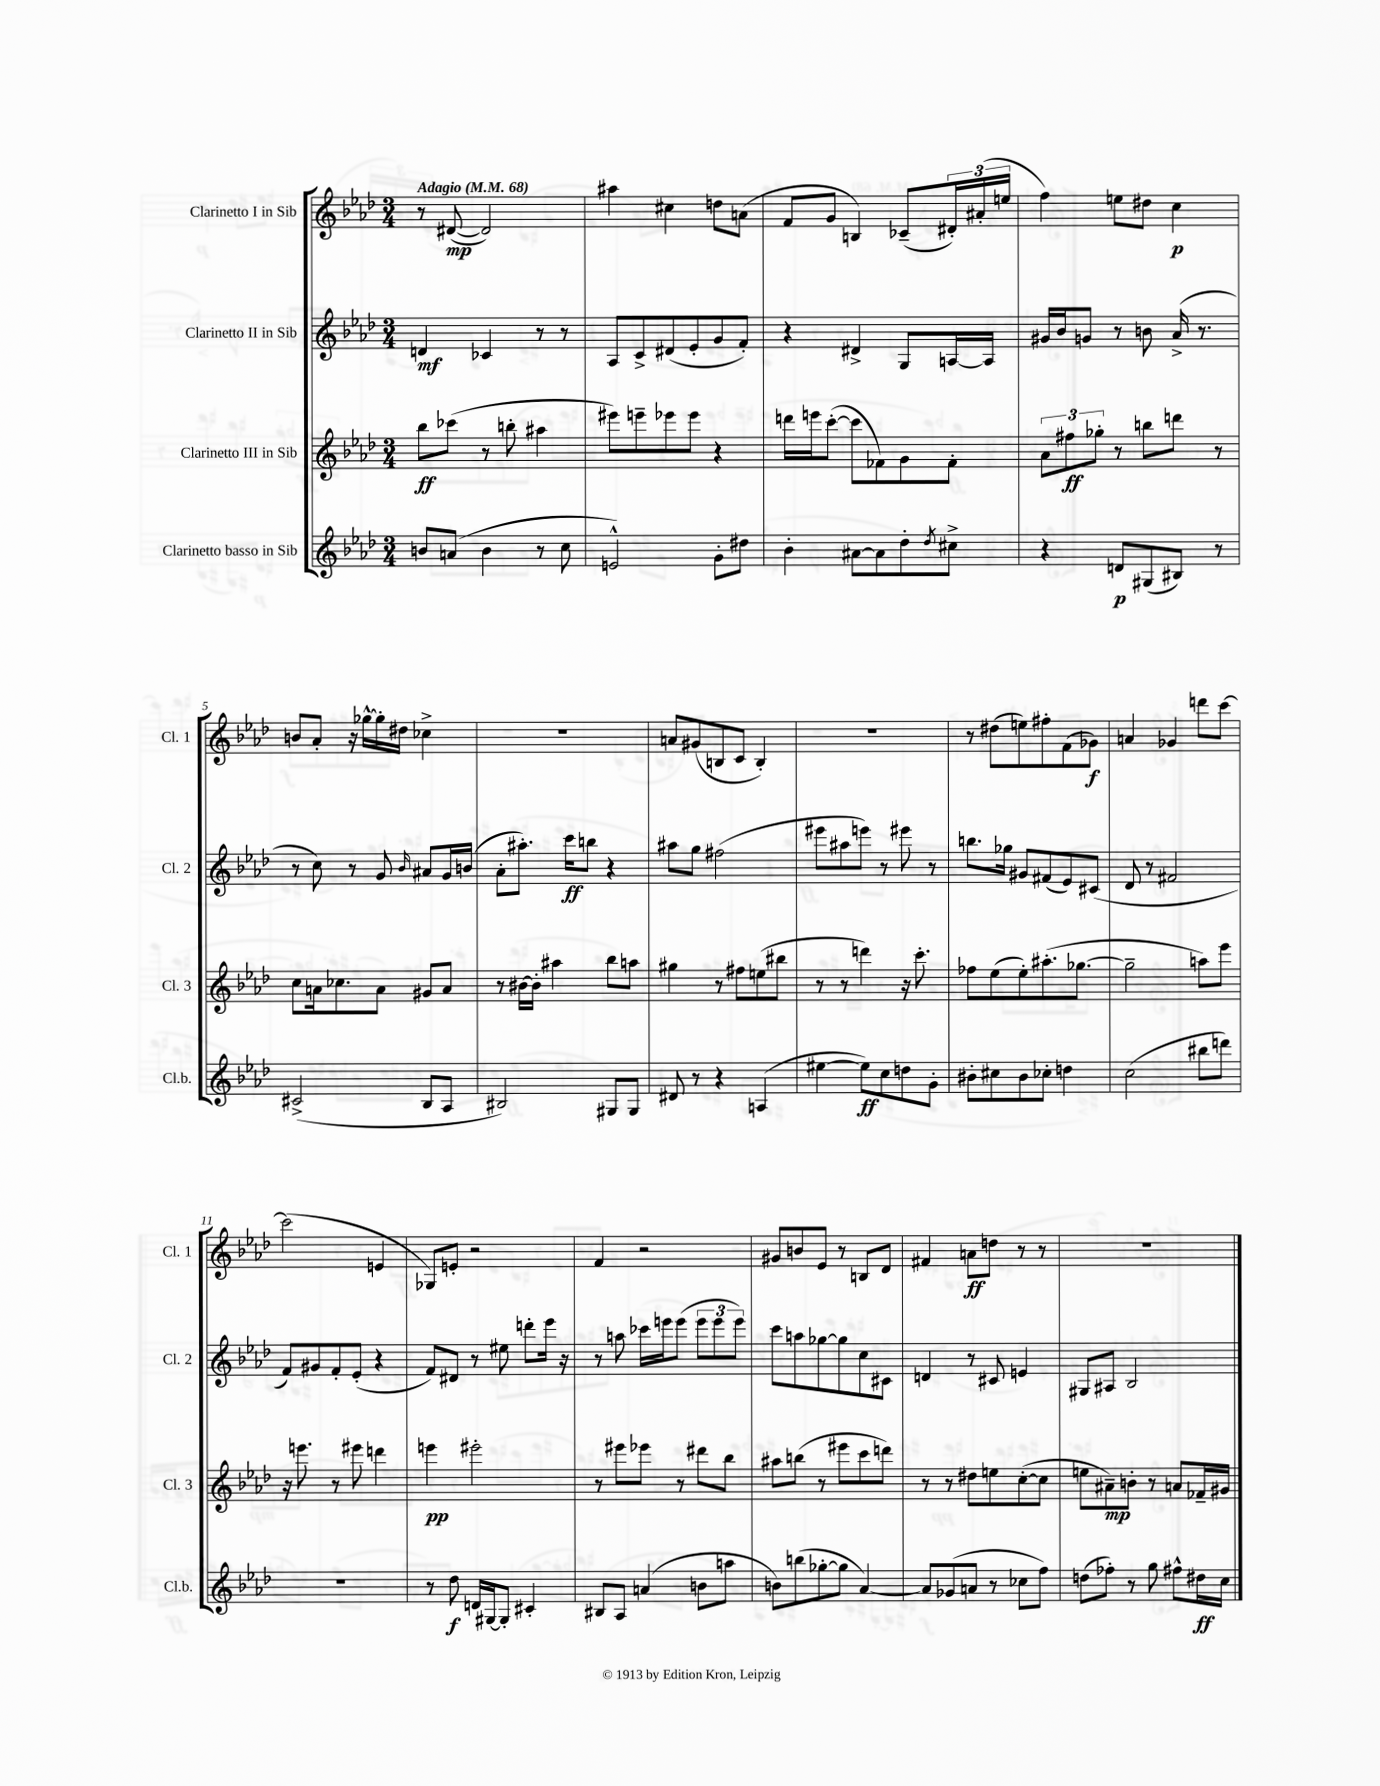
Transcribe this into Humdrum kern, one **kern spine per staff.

**kern	**dynam	**kern	**dynam	**kern	**dynam	**kern	**dynam
*part4	*part4	*part3	*part3	*part2	*part2	*part1	*part1
*staff4	*staff4	*staff3	*staff3	*staff2	*staff2	*staff1	*staff1
*I"Clarinetto basso in Sib	*	*I"Clarinetto III in Sib	*	*I"Clarinetto II in Sib	*	*I"Clarinetto I in Sib	*
*I'Cl.b.	*	*I'Cl. 3	*	*I'Cl. 2	*	*I'Cl. 1	*
*clefG2	*	*clefG2	*	*clefG2	*	*clefG2	*
*k[b-e-a-d-]	*	*k[b-e-a-d-]	*	*k[b-e-a-d-]	*	*k[b-e-a-d-]	*
*M3/4	*	*M3/4	*	*M3/4	*	*M3/4	*
*MM68	*	*MM68	*	*MM68	*	*MM68	*
=1	=1	=1	=1	=1	=1	=1	=1
!	!	!	!	!	!	!LO:TX:a:B:t=Adagio	!
8bn/L	.	8bb-\L	ff	4dn/	mf	8r	.
(8an/J	.	(8ccc-X\J	.	.	.	([8d#X/	mp
4b\	.	8r	.	4c-X/	.	2d#/])	.
.	.	8bbn'\	.	.	.	.	.
8r	.	4aa#X\	.	8r	.	.	.
8cc\	.	.	.	8r	.	.	.
=2	=2	=2	=2	=2	=2	=2	=2
2en^^/)	.	8eee#X\L)	.	8A-/L	.	4aa#X\	.
.	.	8eeen~\	.	8c^/	.	.	.
.	.	8eee-X\	.	(8d#X/	.	4cc#X\	.
.	.	8eee-\J	.	8e-'/	.	.	.
8g'\L	.	4r	.	8g/	.	8ddn\L	.
8dd#X\J	.	.	.	8f'/J)	.	(8an\J	.
=3	=3	=3	=3	=3	=3	=3	=3
4b-'\	.	16dddn\LL	.	4r	.	8f/L	.
.	.	16eeen\J	.	.	.	.	.
.	.	([8ccc'\J	.	.	.	8g/J	.
[8a#X\L	.	8ccc\L]	.	4d#X^/	.	4Bn/)	.
8a#\]	.	8f-X\)	.	.	.	.	.
8dd-'\	.	8g\	.	8G/L	.	(8c-X~/L	.
8qdd-/	.	.	.	.	.	.	.
8cc#X^\J	.	8f-'\J	.	[16An/L	.	24d#X'/L)	.
.	.	.	.	.	.	(24a#X'/	.
.	.	.	.	16A/JJ]	.	.	.
.	.	.	.	.	.	24een/JJ	.
=4	=4	=4	=4	=4	=4	=4	=4
4r	.	12a-\L	.	16g#X/LL	.	4ff\)	.
.	.	.	.	16b-/J	.	.	.
.	.	12ff#X\	ff	.	.	.	.
.	.	.	.	8gn/J	.	.	.
.	.	12gg-X'\J	.	.	.	.	.
8dn/L	p	8r	.	8r	.	8een\L	.
(8G#X/	.	8bbn\L	.	8bn\	.	8dd#X\J	.
8B#X/J)	.	8dddn\J	.	(16a-^/	.	4cc\	p
.	.	.	.	8.r	.	.	.
8r	.	8r	.	.	.	.	.
!!LO:LB:g=z
=5	=5	=5	=5	=5	=5	=5	=5
(2c#X^/	.	8cc\L	.	8r	.	8bn/L	.
.	.	16an\k	.	8cc\)	.	8a-'/J	.
.	.	8.cc-X\	.	.	.	.	.
.	.	.	.	8r	.	16r	.
.	.	.	.	.	.	[16gg-X^^\LL	.
.	.	8a\J	.	8g/	.	16gg-'\]	.
.	.	.	.	.	.	16dd#X\JJ	.
.	.	.	.	16qqb-/	.	.	.
8B-/L	.	8g#X/L	.	8a#X/L	.	4cc-X^\	.
8A-/J	.	8a/J	.	16g/L	.	.	.
.	.	.	.	(16bn/JJ	.	.	.
=6	=6	=6	=6	=6	=6	=6	=6
2B#X/)	.	8r	.	8a-'\L	.	2.r	.
.	.	[16b#X\LL	.	8.aa#X'\J)	.	.	.
.	.	16b#'\JJ]	.	.	.	.	.
.	.	4aa#X\	.	.	.	.	.
.	.	.	.	16ccc\KL	ff	.	.
.	.	.	.	8bbn\J	.	.	.
8G#X/L	.	8bb-\L	.	4r	.	.	.
8G#/J	.	8aan\J	.	.	.	.	.
=7	=7	=7	=7	=7	=7	=7	=7
8d#X/	.	4gg#X\	.	8aa#X\L	.	8an/L	.
8r	.	.	.	8gg\J	.	(8g#X/	.
4r	.	8r	.	(2ff#X\	.	8Bn/	.
.	.	8ff#X\L	.	.	.	8c/J	.
(4An/	.	(8een\	.	.	.	4B'/)	.
.	.	8bb#X\J	.	.	.	.	.
=8	=8	=8	=8	=8	=8	=8	=8
[4ee#X\	.	8r	.	8eee#X\L	.	2.r	.
.	.	8r	.	8aa#X\	.	.	.
8ee#\L])	ff	4dddn\)	.	8eeen\J)	.	.	.
8cc\	.	.	.	8r	.	.	.
8ddn\	.	16r	.	8eee#X\	.	.	.
.	.	8.ccc'\	.	.	.	.	.
8g'\J	.	.	.	8r	.	.	.
=9	=9	=9	=9	=9	=9	=9	=9
8b#X'\L	.	8ff-X\L	.	8.bbn\L	.	8r	.
8cc#X\	.	(8ee-\	.	.	.	(8dd#X\L	.
.	.	.	.	16gg-X\Jk	.	.	.
8b#\	.	8ee-'\)	.	8g#X/L	.	8een\)	.
8cc-X'\J	.	(8.aa#X'\	.	(8f#X/	.	8ff#X'\	.
4ddn\	.	.	.	8e-/)	.	(8f\	.
.	.	[8.gg-X\J	.	.	.	.	.
.	.	.	.	(8c#X/J	.	8g-X\J)	f
=10	=10	=10	=10	=10	=10	=10	=10
(2cc\	.	2gg-~\]	.	8d-/	.	4an/	.
.	.	.	.	8r	.	.	.
.	.	.	.	2f#X/	.	4g-X/	.
8bb#X\L	.	8aan\L)	.	.	.	8dddn\L	.
8dddn\J)	.	8eee-\J	.	.	.	[8ccc\J	.
!!LO:LB:g=z
=11	=11	=11	=11	=11	=11	=11	=11
2.r	.	16r	.	8f/L)	.	(2ccc\]	.
.	.	8.eeen\	.	.	.	.	.
.	.	.	.	8g#X/	.	.	.
.	.	8r	.	8f'/	.	.	.
.	.	8eee#X\	.	(8e-'/J	.	.	.
.	.	4dddn\	.	4r	.	4en/	.
=12	=12	=12	=12	=12	=12	=12	=12
8r	.	4eeen\	pp	8f/L)	.	8G-X/L)	.
8dd-\	f	.	.	8d#X/J	.	8en'/J	.
16dn/LL	.	2eee#X'\	.	8r	.	2r	.
[16G#X/J	.	.	.	.	.	.	.
8G#'/J]	.	.	.	8ee#X\	.	.	.
4c#X'/	.	.	.	8dddn'\L	.	.	.
.	.	.	.	16eee-\Jk	.	.	.
.	.	.	.	16r	.	.	.
=13	=13	=13	=13	=13	=13	=13	=13
8B#X/L	.	8r	.	8r	.	4f/	.
8A-/J	.	8eee#X\L	.	8aan\	.	.	.
(4an/	.	8eee-X\J	.	16ccc-X\LL	.	2r	.
.	.	.	.	16eeen\J	.	.	.
.	.	8r	.	(8eee\J	.	.	.
8bn\L	.	8ddd#X\L	.	12eee\L	.	.	.
.	.	.	.	12eee\	.	.	.
8aan\J	.	8bb-\J	.	.	.	.	.
.	.	.	.	12eee\J)	.	.	.
=14	=14	=14	=14	=14	=14	=14	=14
8bn\L)	.	8aa#X\L	.	8ccc\L	.	8g#X/L	.
(8bbn\	.	(8bbn\J	.	8aan\	.	8bn/	.
[8gg-X'\	.	8r	.	[8gg-X\	.	8e-/J	.
8gg-\J]	.	8eee#X\L	.	8gg-\]	.	8r	.
[4a-/)	.	8ccc\	.	8cc\	.	8Bn/L	.
.	.	8dddn\J)	.	8c#X\J	.	8d-/J	.
=15	=15	=15	=15	=15	=15	=15	=15
8a-/L]	.	8r	.	4dn/	.	4f#X/	.
(8g-X/	.	8r	.	.	.	.	.
8an/J	.	8dd#X\L	.	8r	.	8an\L	ff
8r	.	8een\	.	8c#X/	.	8ddn\J	.
8cc-X\L	.	([8cc'\	.	4en/	.	8r	.
8ff\J)	.	8cc\J]	.	.	.	8r	.
=16	=16	=16	=16	=16	=16	=16	=16
(8ddn\L	.	8een\L	.	8G#X/L	.	2.r	.
8ff-X'\J)	.	8a#X~\)	mp	8A#X/J	.	.	.
8r	.	8bn'\J	.	2B-/	.	.	.
8gg\	.	8r	.	.	.	.	.
8ff#X^^\L	.	8an/L	.	.	.	.	.
16dd#X\L	ff	16f-X~/L	.	.	.	.	.
16cc\JJ	.	16g#X/JJ	.	.	.	.	.
==	==	==	==	==	==	==	==
*-	*-	*-	*-	*-	*-	*-	*-
